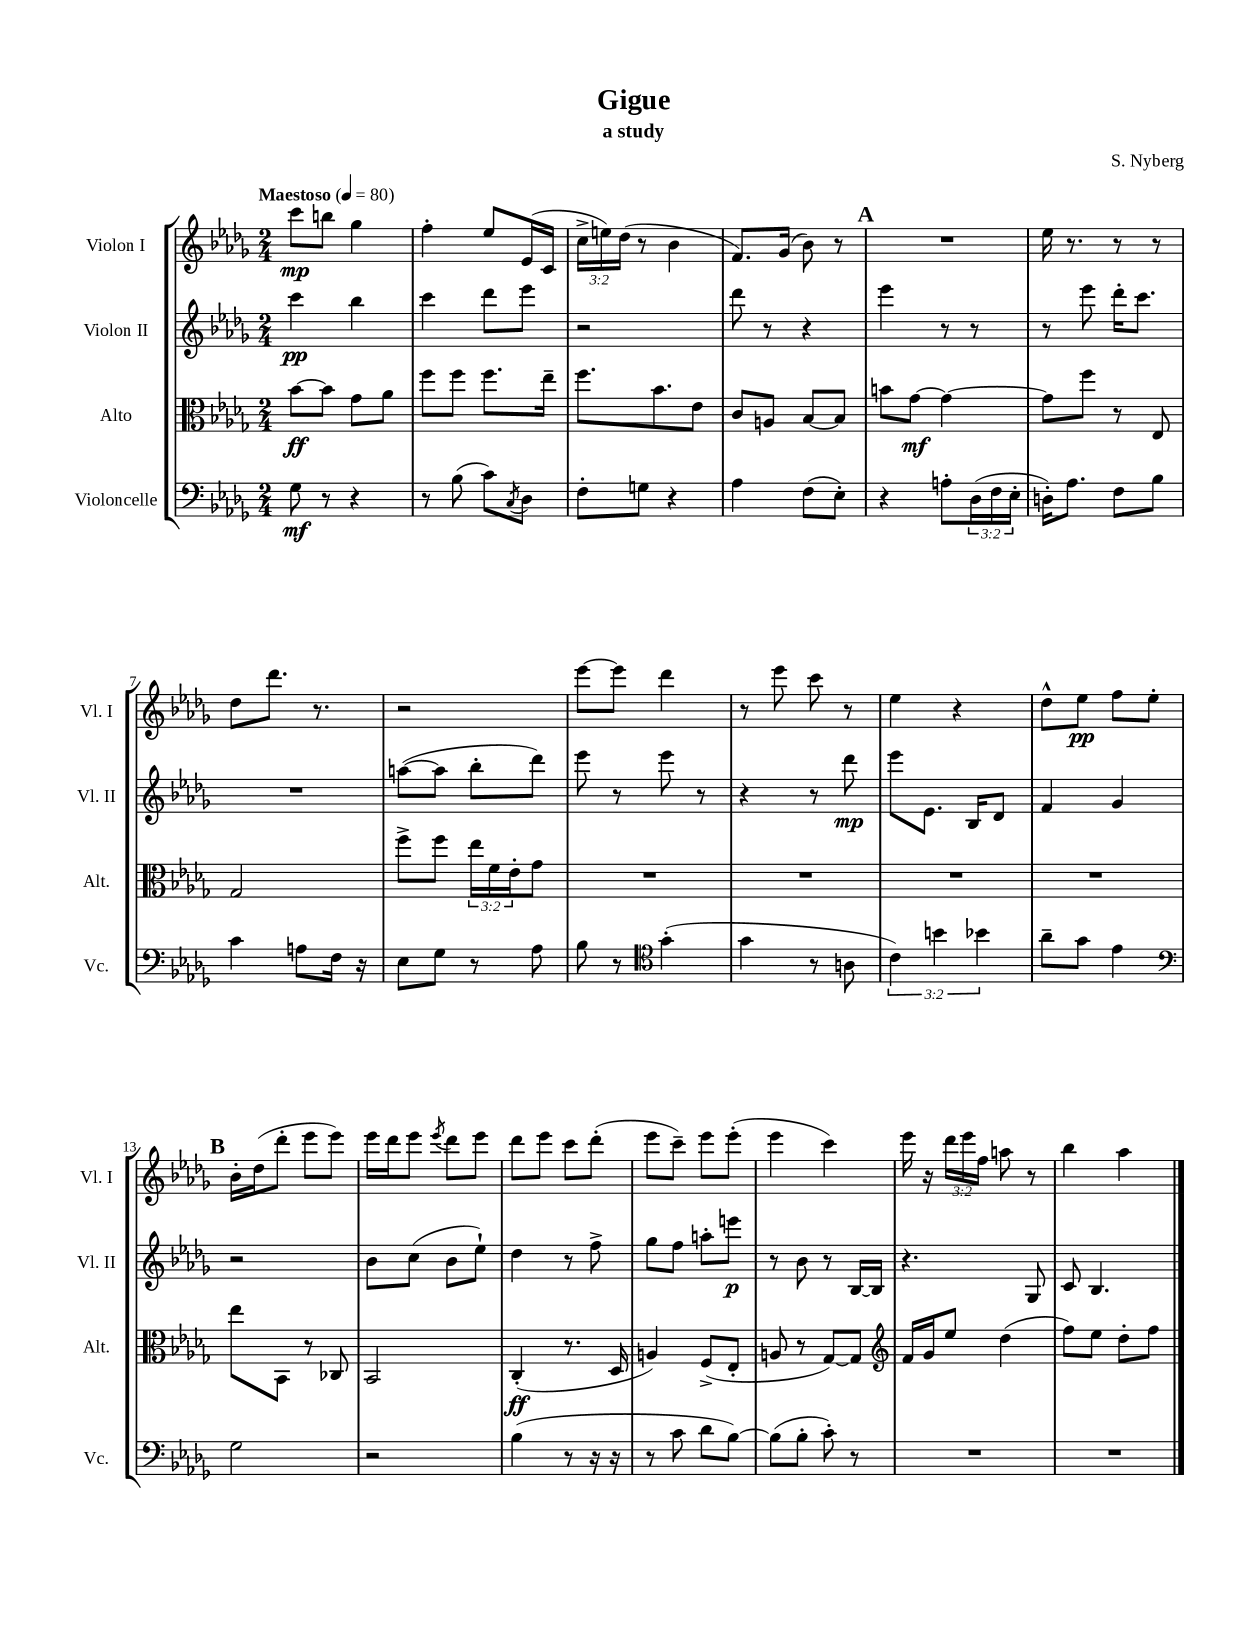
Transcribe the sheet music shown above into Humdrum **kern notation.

**kern	**dynam	**kern	**dynam	**kern	**dynam	**kern	**dynam
*part4	*part4	*part3	*part3	*part2	*part2	*part1	*part1
*staff4	*staff4	*staff3	*staff3	*staff2	*staff2	*staff1	*staff1
*I"Violoncelle	*	*I"Alto	*	*I"Violon II	*	*I"Violon I	*
*I'Vc.	*	*I'Alt.	*	*I'Vl. II	*	*I'Vl. I	*
*clefF4	*	*clefC3	*	*clefG2	*	*clefG2	*
*k[b-e-a-d-g-]	*	*k[b-e-a-d-g-]	*	*k[b-e-a-d-g-]	*	*k[b-e-a-d-g-]	*
*M2/4	*	*M2/4	*	*M2/4	*	*M2/4	*
*MM80	*	*MM80	*	*MM80	*	*MM80	*
=1	=1	=1	=1	=1	=1	=1	=1
!	!	!	!	!	!	!LO:TX:a:B:t=Maestoso	!
8G-\	mf	[8b-\L	ff	4ccc\	pp	8ccc\L	mp
8r	.	8b-\J]	.	.	.	8bbn\J	.
4r	.	8g-\L	.	4bb-\	.	4gg-\	.
.	.	8a-\J	.	.	.	.	.
=2	=2	=2	=2	=2	=2	=2	=2
8r	.	8ff\L	.	4ccc\	.	4ff'\	.
(8B-\	.	8ff\J	.	.	.	.	.
8c\L)	.	8.ff\L	.	8ddd-\L	.	8ee-/L	.
8qC/	.	.	.	.	.	.	.
8D-\J	.	.	.	8eee-\J	.	(16e-/L	.
.	.	16ee-~\Jk	.	.	.	16c/JJ	.
=3	=3	=3	=3	=3	=3	=3	=3
8F'\L	.	8.ff\L	.	2r	.	24cc^\LL	.
.	.	.	.	.	.	24een\)	.
.	.	.	.	.	.	(24dd-\JJ	.
8Gn\J	.	.	.	.	.	8r	.
.	.	8.b-\	.	.	.	.	.
4r	.	.	.	.	.	4b-\	.
.	.	8e-\J	.	.	.	.	.
=4	=4	=4	=4	=4	=4	=4	=4
4A-\	.	8c/L	.	8ddd-\	.	8.f/L)	.
.	.	8An/J	.	8r	.	.	.
.	.	.	.	.	.	(16g-/Jk	.
(8F\L	.	[8B-/L	.	4r	.	8b-\)	.
8E-'\J)	.	8B-/J]	.	.	.	8r	.
!!LO:REH:place=s1:t=A
=5	=5	=5	=5	=5	=5	=5	=5
4r	.	8bn\L	.	4eee-\	.	2r	.
.	.	[8g-\J	mf	.	.	.	.
8An'\L	.	4g-\_	.	8r	.	.	.
(24D-\L	.	.	.	8r	.	.	.
24F\	.	.	.	.	.	.	.
24E-'\JJ	.	.	.	.	.	.	.
=6	=6	=6	=6	=6	=6	=6	=6
16Dn'\KL)	.	8g-\L]	.	8r	.	16ee-\	.
8.A-\J	.	.	.	.	.	8.r	.
.	.	8ff\J	.	8eee-\	.	.	.
8F\L	.	8r	.	16ddd-'\KL	.	8r	.
.	.	.	.	8.ccc\J	.	.	.
8B-\J	.	8E-/	.	.	.	8r	.
!!LO:LB:g=z
=7	=7	=7	=7	=7	=7	=7	=7
4c\	.	2G-/	.	2r	.	8dd-\L	.
.	.	.	.	.	.	8.ddd-\J	.
8An\L	.	.	.	.	.	.	.
.	.	.	.	.	.	8.r	.
16F\Jk	.	.	.	.	.	.	.
16r	.	.	.	.	.	.	.
=8	=8	=8	=8	=8	=8	=8	=8
8E-\L	.	8ff^\L	.	([8aan\L	.	2r	.
8G-\J	.	8ff\J	.	8aa\J]	.	.	.
8r	.	24ee-\LL	.	8bb-'\L	.	.	.
.	.	24f\	.	.	.	.	.
.	.	24e-'\J	.	.	.	.	.
8A-\	.	8g-\J	.	8ddd-\J)	.	.	.
=9	=9	=9	=9	=9	=9	=9	=9
8B-\	.	2r	.	8eee-\	.	[8eee-\L	.
8r	.	.	.	8r	.	8eee-\J]	.
*clefC4	*	*	*	*	*	*	*
(4g-'\	.	.	.	8eee-\	.	4ddd-\	.
.	.	.	.	8r	.	.	.
=10	=10	=10	=10	=10	=10	=10	=10
4g-\	.	2r	.	4r	.	8r	.
.	.	.	.	.	.	8eee-\	.
8r	.	.	.	8r	.	8ccc\	.
8An\	.	.	.	8ddd-\	mp	8r	.
=11	=11	=11	=11	=11	=11	=11	=11
6c\)	.	2r	.	8eee-\L	.	4ee-\	.
.	.	.	.	8.e-\J	.	.	.
6bn\	.	.	.	.	.	.	.
.	.	.	.	.	.	4r	.
.	.	.	.	16B-/KL	.	.	.
6b-X\	.	.	.	.	.	.	.
.	.	.	.	8d-/J	.	.	.
=12	=12	=12	=12	=12	=12	=12	=12
8a-~\L	.	2r	.	4f/	.	8dd-^^\L	.
8g-\J	.	.	.	.	.	8ee-\J	pp
4e-\	.	.	.	4g-/	.	8ff\L	.
.	.	.	.	.	.	8ee-'\J	.
!!LO:LB:g=z
!!LO:REH:place=s1:t=B
=13	=13	=13	=13	=13	=13	=13	=13
*clefF4	*	*	*	*	*	*	*
2G-\	.	8ee-\L	.	2r	.	16b-'\LL	.
.	.	.	.	.	.	(16dd-\J	.
.	.	8BB-\J	.	.	.	8ddd-'\J	.
.	.	8r	.	.	.	8eee-\L	.
.	.	8C-X/	.	.	.	8eee-\J)	.
=14	=14	=14	=14	=14	=14	=14	=14
2r	.	2BB-/	.	8b-\L	.	16eee-\LL	.
.	.	.	.	.	.	16ddd-\J	.
.	.	.	.	(8cc\J	.	8eee-\J	.
.	.	.	.	.	.	8qeee-/	.
.	.	.	.	8b-\L	.	8ddd-\L	.
.	.	.	.	8ee-`\J)	.	8eee-\J	.
=15	=15	=15	=15	=15	=15	=15	=15
(4B-\	.	(4C'/	ff	4dd-\	.	8ddd-\L	.
.	.	.	.	.	.	8eee-\J	.
8r	.	8.r	.	8r	.	8ccc\L	.
16r	.	.	.	8ff^\	.	(8ddd-'\J	.
16r	.	16D-/	.	.	.	.	.
=16	=16	=16	=16	=16	=16	=16	=16
8r	.	4An/)	.	8gg-\L	.	8eee-\L	.
8c\	.	.	.	8ff\J	.	8ccc~\J)	.
8d-\L	.	(8F^/L	.	8aan'\L	.	8eee-\L	.
[8B-\J)	.	8E-'/J	.	8eeen\J	p	(8eee-'\J	.
=17	=17	=17	=17	=17	=17	=17	=17
(8B-\L]	.	8An/	.	8r	.	4eee-\	.
8B-'\J	.	8r	.	8b-\	.	.	.
8c'\)	.	[8G-/L)	.	8r	.	4ccc\)	.
8r	.	8G-/J]	.	[16B-/LL	.	.	.
.	.	.	.	16B-/JJ]	.	.	.
=18	=18	=18	=18	=18	=18	=18	=18
*	*	*clefG2	*	*	*	*	*
2r	.	16f/LL	.	4.r	.	16eee-\	.
.	.	16g-/J	.	.	.	16r	.
.	.	8ee-/J	.	.	.	24ddd-\LL	.
.	.	.	.	.	.	24eee-\	.
.	.	.	.	.	.	24ff\JJ	.
.	.	(4dd-\	.	.	.	8aan\	.
.	.	.	.	8G-/	.	8r	.
=19	=19	=19	=19	=19	=19	=19	=19
2r	.	8ff\L)	.	8c/	.	4bb-\	.
.	.	8ee-\J	.	4.B-/	.	.	.
.	.	8dd-'\L	.	.	.	4aa-\	.
.	.	8ff\J	.	.	.	.	.
==	==	==	==	==	==	==	==
*-	*-	*-	*-	*-	*-	*-	*-
